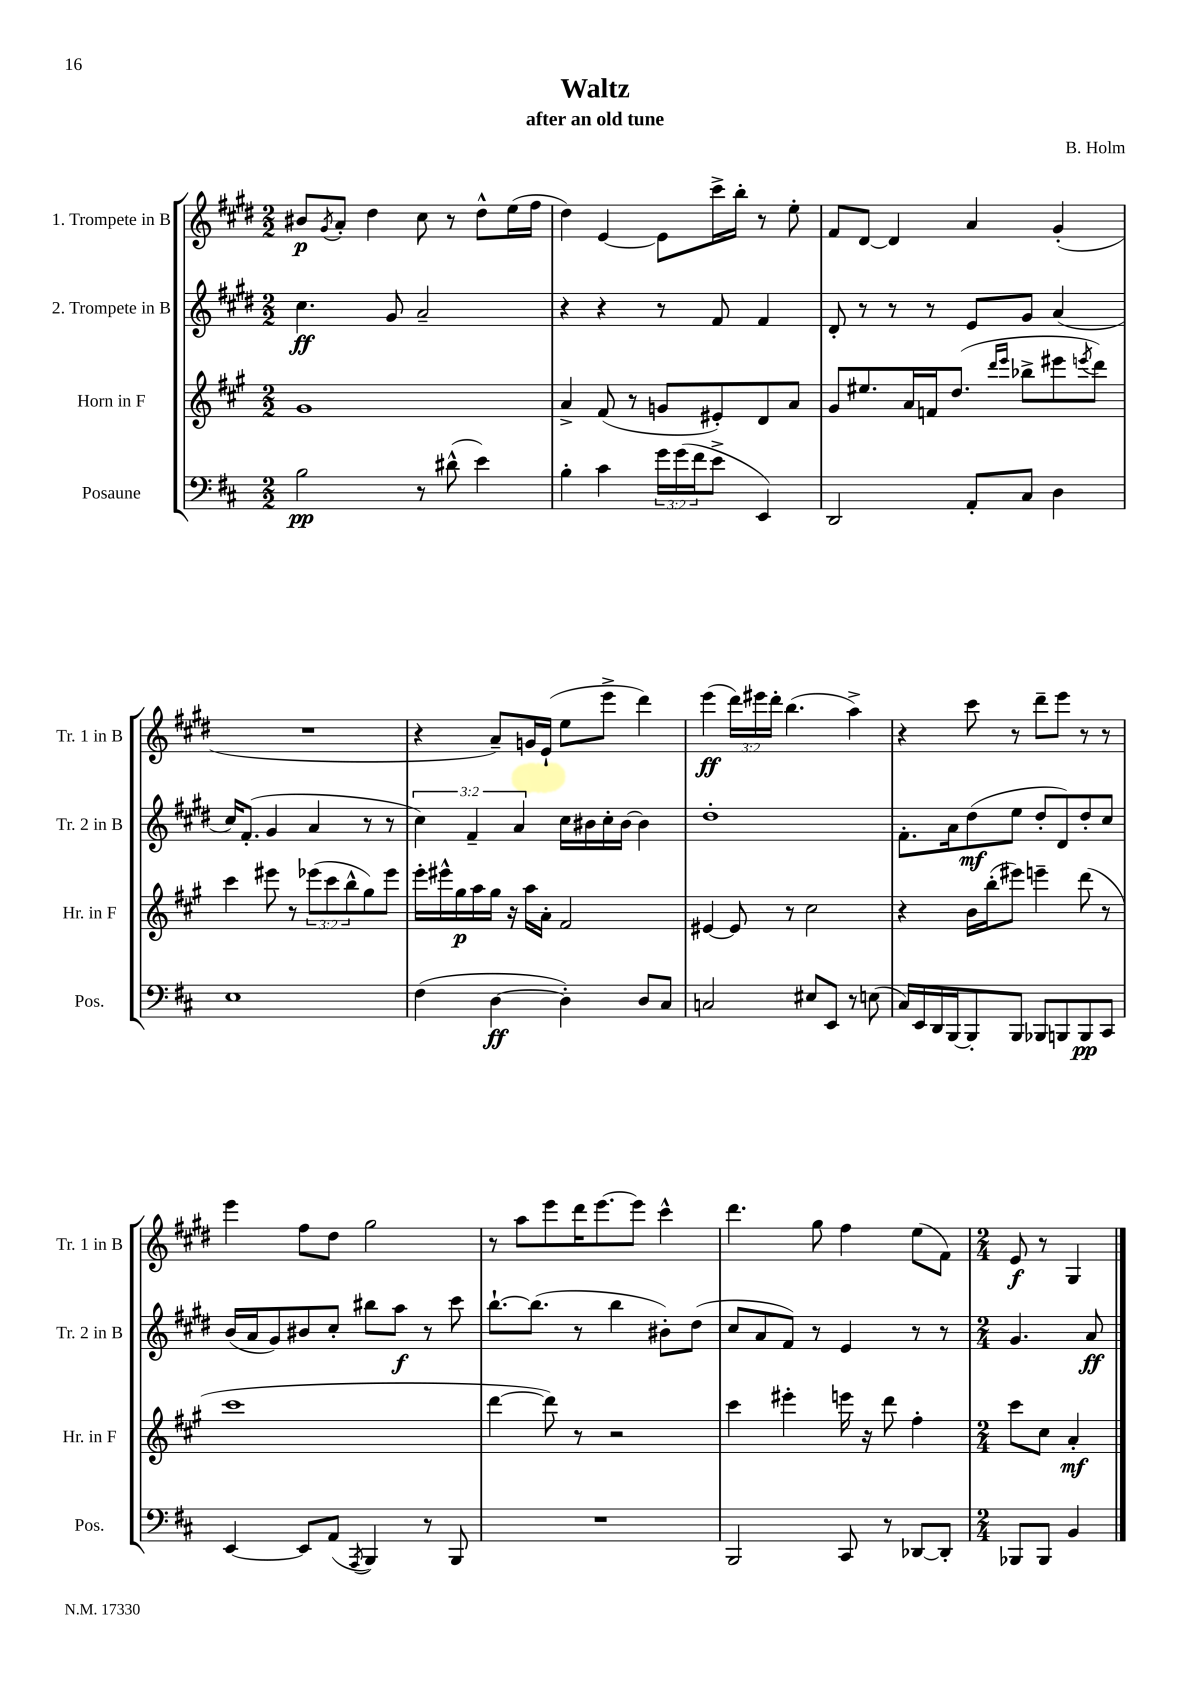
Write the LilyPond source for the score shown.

\header { title = "Waltz" composer = "B. Holm" subtitle = "after an old tune" }
<<
\new StaffGroup <<
\new Staff = "s0" \with { instrumentName = "1. Trompete in B" shortInstrumentName = "Tr. 1 in B" } {
    \clef treble \key e \major \numericTimeSignature \time 2/2 \override Staff.TupletNumber.text = #tuplet-number::calc-fraction-text
    bis'8\p \acciaccatura { gis'8 } a'8-. dis''4 cis''8 r8 dis''8-^ e''16( fis''16 |
    dis''4) e'4~ e'8 cis'''16-> b''16-. r8 e''8-. |
    fis'8 dis'8~ dis'4 a'4 gis'4-.( |
    R1 |
    r4 a'8--) g'16 e'16-!( e''8 e'''8-> dis'''4) |
    e'''4\ff( \tuplet 3/2 { dis'''16) eis'''16 dis'''16-. } b''4.( a''4->) |
    r4 cis'''8 r8 dis'''8-- e'''8 r8 r8 |
    e'''4 fis''8 dis''8 gis''2 |
    r8 a''8 e'''8 dis'''16 e'''8.~ e'''8 cis'''4-^ |
    dis'''4. gis''8 fis''4 e''8( fis'8) |
    \numericTimeSignature \time 2/4 e'8\f r8 gis4 \bar "|." |
}
\new Staff = "s1" \with { instrumentName = "2. Trompete in B" shortInstrumentName = "Tr. 2 in B" } {
    \clef treble \key e \major \numericTimeSignature \time 2/2 \override Staff.TupletNumber.text = #tuplet-number::calc-fraction-text
    cis''4.\ff gis'8 a'2-- |
    r4 r4 r8 fis'8 fis'4 |
    dis'8-. r8 r8 r8 e'8 gis'8 a'4( |
    cis''16) fis'8.-.( gis'4 a'4 r8 r8 |
    \tuplet 3/2 { cis''4) fis'4-- a'4 } cis''16 bis'16 cis''16-. bis'16~ bis'4 |
    dis''1-. |
    fis'8.-. a'16 dis''8\mf( e''8 dis''8-. dis'8) dis''8-. cis''8 |
    b'16( a'16 gis'8) bis'8 cis''8-. bis''8 a''8\f r8 cis'''8 |
    b''8.~-! b''8.( r8 b''4 bis'8-.) dis''8( |
    cis''8 a'8 fis'8) r8 e'4 r8 r8 |
    \numericTimeSignature \time 2/4 gis'4. a'8\ff \bar "|." |
}
\new Staff = "s2" \with { instrumentName = "Horn in F" shortInstrumentName = "Hr. in F" } {
    \clef treble \key a \major \numericTimeSignature \time 2/2 \override Staff.TupletNumber.text = #tuplet-number::calc-fraction-text
    gis'1 |
    a'4-> fis'8( r8 g'8 eis'8-.) d'8 a'8 |
    gis'8 eis''8. a'16 f'16 d''8.( \grace { d'''16 e'''16 } bes''8-> eis'''8 \acciaccatura { e'''8 } d'''8) |
    cis'''4 eis'''8 r8 \tuplet 3/2 { ees'''8( cis'''8 b''8-^ } gis''8) ees'''8 |
    e'''16-. eis'''16-^ gis''16\p a''16 gis''16 r16 a''16 a'16-. fis'2 |
    eis'4~ eis'8 r8 cis''2 |
    r4 b'16 b''16-.( eis'''8) e'''4-- d'''8( r8 |
    cis'''1 |
    d'''4~ d'''8) r8 r2 |
    cis'''4 eis'''4-. e'''16 r16 d'''8 fis''4-. |
    \numericTimeSignature \time 2/4 cis'''8 cis''8 a'4-.\mf \bar "|." |
}
\new Staff = "s3" \with { instrumentName = "Posaune" shortInstrumentName = "Pos." } {
    \clef bass \key d \major \numericTimeSignature \time 2/2 \override Staff.TupletNumber.text = #tuplet-number::calc-fraction-text
    b2\pp r8 dis'8-^( e'4) |
    b4-. cis'4 \tuplet 3/2 { g'16 g'16( fis'16 } e'8-> e,4) |
    d,2 a,8-. cis8 d4 |
    e1 |
    fis4( d4~\ff d4-.) d8 cis8 |
    c2 eis8 e,8 r8 e8( |
    cis16) e,16 d,16 b,,16~ b,,8-. b,,8 bes,,8 b,,8 b,,8\pp cis,8 |
    e,4~ e,8 a,8( \acciaccatura { a,,8 } b,,4) r8 b,,8 |
    R1 |
    b,,2 cis,8 r8 des,8~ des,8-. |
    \numericTimeSignature \time 2/4 bes,,8 bes,,8 b,4 \bar "|." |
}
>>
>>
\layout { \context { \Score \remove "Bar_number_engraver" } }
